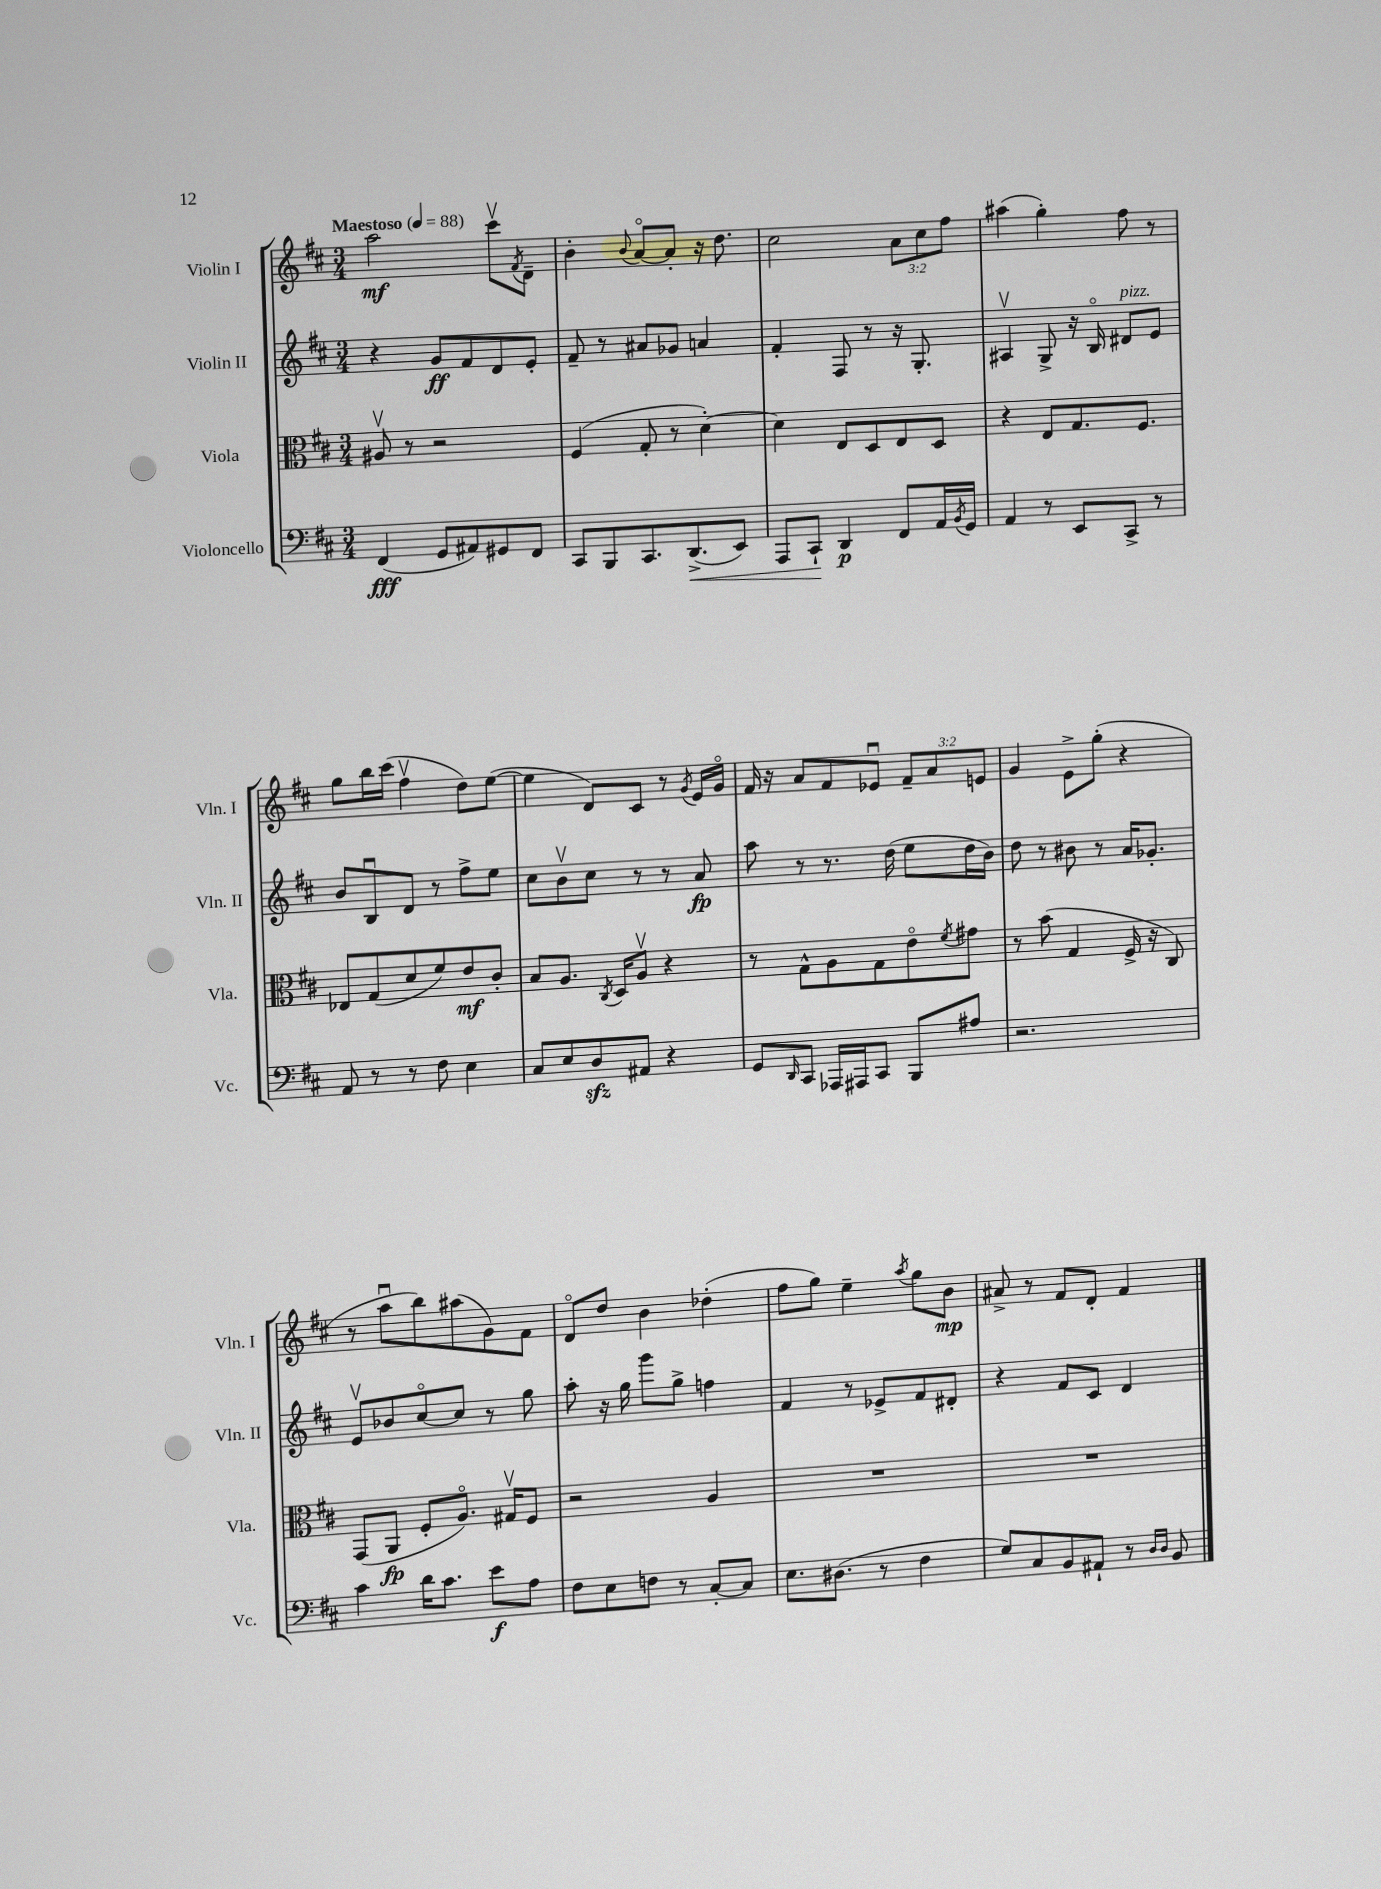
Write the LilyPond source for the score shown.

<<
\new StaffGroup <<
\new Staff = "s0" \with { instrumentName = "Violin I" shortInstrumentName = "Vln. I" } {
    \clef treble \key d \major \numericTimeSignature \time 3/4 \override Staff.TupletNumber.text = #tuplet-number::calc-fraction-text \tempo "Maestoso" 4 = 88
    a''2\mf cis'''8\upbow \acciaccatura { fis'8 } d'8-- |
    b'4-. \appoggiatura { b'8 } a'8~\flageolet a'8-. r16 d''8. |
    cis''2 \tuplet 3/2 { a'8 cis''8 fis''8 } |
    ais''4( g''4-.) fis''8 r8 |
    g''8 b''16 cis'''16( fis''4\upbow d''8) e''8~( |
    e''4 d'8) cis'8 r8 \acciaccatura { g'8 } e'16 g'16\flageolet |
    fis'16 r16 a'8 fis'8 ees'8\downbow \tuplet 3/2 { fis'8-- a'8 e'8 } |
    g'4 e'8-> g''8-.( r4 |
    r8 a''8\downbow b''8) ais''8( g'8) fis'8 |
    d'8\flageolet d''8 b'4 des''4-.( |
    fis''8 g''8) e''4-- \acciaccatura { a''8 } g''8 b'8\mp |
    ais'8-> r8 fis'8 d'8-. fis'4 \bar "|." |
}
\new Staff = "s1" \with { instrumentName = "Violin II" shortInstrumentName = "Vln. II" } {
    \clef treble \key d \major \numericTimeSignature \time 3/4
    r4 g'8\ff fis'8 d'8 e'8-. |
    fis'8-- r8 ais'8 ges'8 a'4 |
    fis'4-. fis8 r8 r16 g8.-. |
    ais4\upbow g8-> r16 b16\flageolet dis'8^\markup { \italic "pizz." } e'8 |
    b'8 b8\downbow d'8 r8 fis''8-> e''8 |
    cis''8 b'8\upbow cis''8 r8 r8 a'8\fp |
    a''8 r8 r8. d''16( e''8 d''16 b'16) |
    d''8 r8 bis'8 r8 a'16 ges'8.-. |
    e'8\upbow bes'8 cis''8~\flageolet cis''8 r8 g''8 |
    a''8-. r16 g''16 g'''8 g''8-> f''4 |
    fis'4 r8 ees'8-> fis'8 dis'8-. |
    r4 fis'8 cis'8 d'4 \bar "|." |
}
\new Staff = "s2" \with { instrumentName = "Viola" shortInstrumentName = "Vla." } {
    \clef alto \key d \major \numericTimeSignature \time 3/4
    ais8\upbow r8 r2 |
    fis4( g8-. r8 d'4~-.) |
    d'4 e8 d8 e8 d8 |
    r4 e8 g8. fis8. |
    ees8 g8( d'8 fis'8) e'8\mf cis'8-. |
    b8 a8. \acciaccatura { cis8 } d16 a8\upbow r4 |
    r8 g8-^ a8 g8 e'8\flageolet \acciaccatura { fis'8 } gis'8 |
    r8 b'8( g4 fis16-> r16 cis8) |
    g,8( a,8\fp fis8-. a8.\flageolet) gis16\upbow fis8 |
    r2 a4 |
    R2. |
    R2. \bar "|." |
}
\new Staff = "s3" \with { instrumentName = "Violoncello" shortInstrumentName = "Vc." } {
    \clef bass \key d \major \numericTimeSignature \time 3/4
    fis,4\fff( g,8 ais,8) gis,8 fis,8 |
    cis,8 b,,8 cis,8. d,8.->\<( e,8) |
    a,,8 cis,8-!\! d,4\p fis,8 a,16 \acciaccatura { b,8 } g,16 |
    a,4 r8 e,8 cis,8-> r8 |
    a,8 r8 r8 fis8 e4 |
    cis8 e8 d8\sfz ais,8 r4 |
    g,8 \grace { d,16 } cis,8 aes,,16 ais,,16 cis,8 b,,8 ais8 |
    r2. |
    cis'4 d'16 cis'8. e'8\f a8 |
    fis8 e8 f8 r8 cis8~-. cis8 |
    e8. dis8.( r8 fis4 |
    g8) cis8 b,8 ais,8-! r8 \grace { d16 d16 } b,8 \bar "|." |
}
>>
>>
\layout { \context { \Score \remove "Bar_number_engraver" } }
